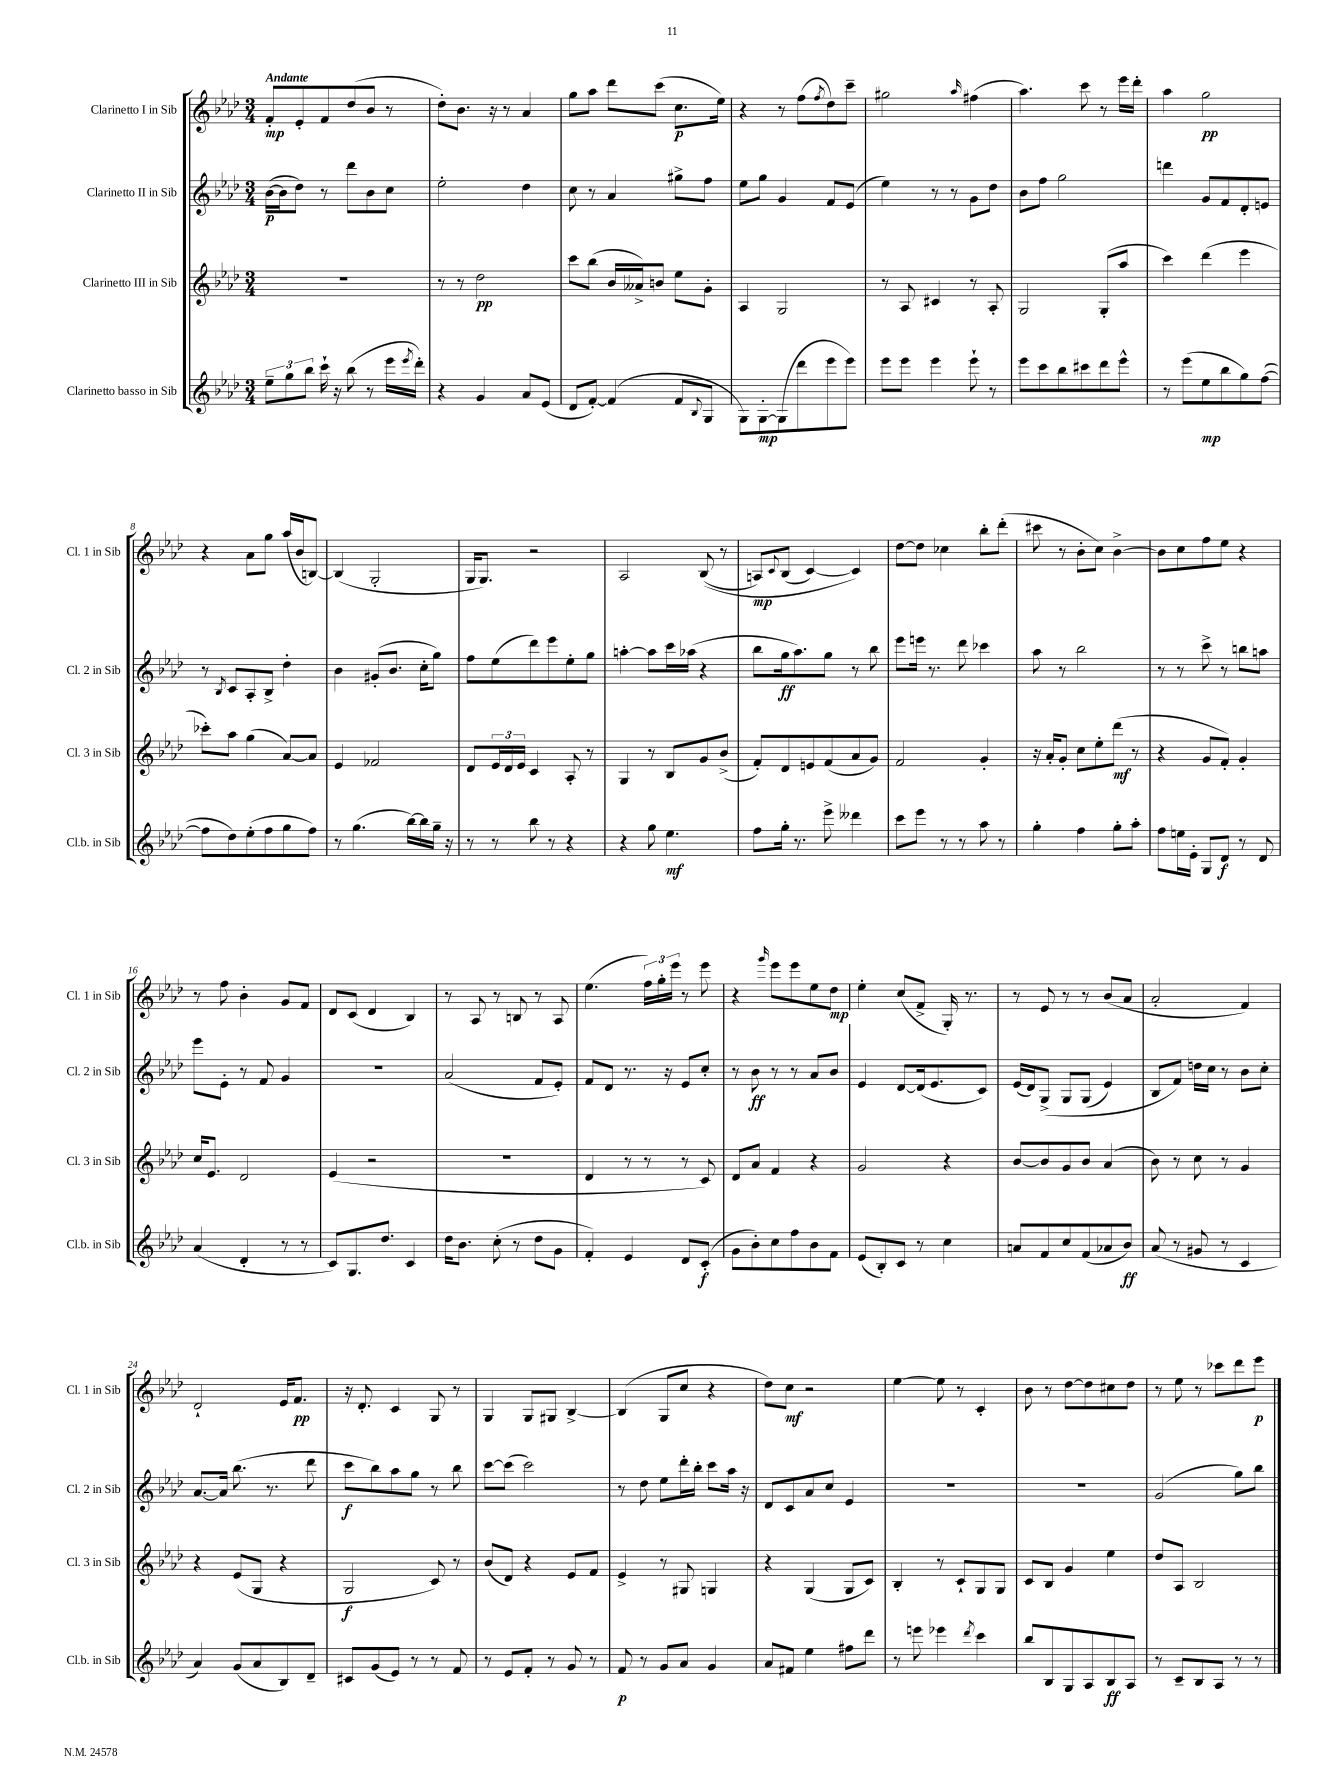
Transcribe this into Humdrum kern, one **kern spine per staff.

**kern	**kern	**kern	**kern
*staff4	*staff3	*staff2	*staff1
*clefG2	*clefG2	*clefG2	*clefG2
*k[b-e-a-d-]	*k[b-e-a-d-]	*k[b-e-a-d-]	*k[b-e-a-d-]
*M3/4	*M3/4	*M3/4	*M3/4
12ee-~	2.r	([16b-	8f'
.	.	16b-]	.
12gg	.	.	.
.	.	8dd-)	8e-'
12bb-	.	.	.
16ccc`	.	8r	8f
16r	.	.	.
(8bb-	.	8ddd-	(8dd-
8r	.	8b-	8b-
16eee-	.	8cc	8r
8qeee-	.	.	.
16ddd-')	.	.	.
=	=	=	=
4r	8r	2ee-'	8dd-')
.	8r	.	8.b-
4g	2dd-	.	.
.	.	.	16r
.	.	.	8r
8a-	.	4dd-	4a-
(8e-	.	.	.
=	=	=	=
8d-	8ccc	8cc	8gg
[8f')	(8bb-	8r	8aa-
(4f]	16b-	4a-	8ddd-
.	16a--^)	.	.
.	8b	.	(8ccc
8f	8ee-	8gg#^	8.cc
8qqB-	.	.	.
8G	8g'	8ff	.
.	.	.	16ee-)
=	=	=	=
8G)	4A-	8ee-	4r
[8G'	.	8gg	.
(8G]	2G	4g	8r
8ddd-	.	.	(8ff
.	.	.	8qff
8eee-	.	8f	8dd-)
8eee-)	.	(8e-	8ccc~
=	=	=	=
8eee-	8r	4ee-)	2gg#
8eee-	8A-	.	.
4eee-	4c#	8r	.
.	.	8r	.
.	.	.	16qqaa-
8eee-`	8r	8g	(4ff#
8r	8A-'	8dd-	.
=	=	=	=
8eee-	2G	8b-	4.aa-)
8ccc	.	8ff	.
8bb-	.	2gg	.
8ccc#	.	.	8ccc
8ddd-	(8G'	.	8r
8eee-^^	8aa-	.	16eee-
.	.	.	16ddd-'
=	=	=	=
8r	4ccc)	4ddd	4aa-
(8eee-	.	.	.
8ee-	(4ddd-	8g	2gg
8bb-	.	8f	.
8gg)	4eee-	8d-'	.
([8ff	.	8e	.
=	=	=	=
8ff]	8ccc-')	8r	4r
.	.	8qB-	.
8dd-)	8aa-	8c	.
(8ee-'	(4gg	8A-'	8a-
8ff	.	8B-^	8gg
8gg	[8a-)	4dd-'	(16aa-
.	.	.	16b-
8ff)	8a-]	.	[8B)
=	=	=	=
8r	4e-	4b-	(4B]
(4.gg	.	.	.
.	2f-	(8g#'	2G'
.	.	8.b-	.
[16bb-)	.	.	.
16bb-]	.	16cc'	.
16gg~	.	8gg)	.
16r	.	.	.
=	=	=	=
8r	8d-	8ff	16G
.	.	.	8.G)
8r	24e-	(8ee-	.
.	24d-	.	.
.	24e-	.	.
8bb-	4c	8ddd-)	2r
8r	.	8eee-	.
4r	8A-'	8ee-'	.
.	8r	8gg	.
=	=	=	=
4r	4G	[4aa'	2A-
8gg	8r	8aa]	.
4.ee-	8B-	16ccc	.
.	.	(16aa-	.
.	8g	4r	&((8B-
.	(8b-^	.	8r
=	=	=	=
8ff	8f')	8bb-	8A)
.	.	.	8qqc
16gg'	8d-	16gg	(8B-
8.r	.	8.aa-)	.
.	8e	.	[4c)
8eee-^	(8f	8gg	.
4ddd--	8a-	8r	4c]&)
.	8g)	8bb-	.
=	=	=	=
8ccc	2f	8eee-	[8dd-
8eee-	.	16eee	8dd-]
.	.	8.r	.
8r	.	.	4cc-
8r	.	8ddd-	.
8aa-	4g'	4ccc-	8bb-'
8r	.	.	(8ddd-'
=	=	=	=
4gg'	16r	8aa-	8ccc#
.	16a-'	.	.
.	8g'	8r	8r
4ff	8cc	2bb-	8b-'
.	8ee-'	.	8cc)
8gg'	(8ddd-	.	[4b-^
8aa-'	8r	.	.
=	=	=	=
8ff	4r	8r	8b-]
16ee	.	8r	8cc
16e-'	.	.	.
8G	8g	8ccc^	8ff
8d-	8f')	8r	8ee-
8r	4g'	8bb	4r
8d-	.	8aa	.
=	=	=	=
(4a-	16cc	8eee-	8r
.	8.e-	.	.
.	.	8e-'	8ff
4d-'	2d-	8r	4b-'
.	.	8f	.
8r	.	4g	8g
8r	.	.	8f
=	=	=	=
8c)	(4e-	2.r	8d-
8.G	.	.	(8c
.	2r	.	4d-
8.dd-	.	.	.
4c	.	.	4B-)
=	=	=	=
16dd-	2.r	(2a-	8r
8.b-	.	.	.
.	.	.	8A-
(8cc'	.	.	8r
8r	.	.	8B
8dd-	.	8f	8r
8g	.	8e-')	8A-
=	=	=	=
4f')	4d-	8f	(4.ee-
.	.	8d-	.
4e-	8r	8.r	.
.	8r	.	24ff)
.	.	.	24gg'
.	.	16r	.
.	.	.	24eee-
8d-	8r	8e-	8r
(8c'	8c)	8cc'	8eee-
=	=	=	=
8g	8d-	8r	4r
8b-')	8a-	8b-	.
.	.	.	16qqggg
8cc	4f	8r	8eee-
8ff	.	8r	8eee-
8b-	4r	8a-	8ee-
8f	.	8b-	8dd-
=	=	=	=
(8e-	2g	4e-	4ee-'
8B-')	.	.	.
8c	.	[8d-	(8cc
8r	.	(16d-]	8f^
.	.	8.e-	.
4cc	4r	.	16G')
.	.	.	8.r
.	.	8c)	.
=	=	=	=
8a	[8b-	(16e-	8r
.	.	16d-)	.
8f	8b-]	&(8G^	8e-
8cc	8g	8G	8r
(8f	8b-	(8G	8r
8a-	(4a-	4e-)	(8b-
8b-)	.	.	8a-
=	=	=	=
(8a-	8b-)	8B-	2a-'
8r	8r	8f&)	.
8g#	8cc	16dd	.
.	.	16cc	.
8r	8r	8r	.
4c	4g	8b-	4f)
.	.	8cc'	.
=	=	=	=
4a-)	4r	[8.a-	2d-`
.	.	16a-]	.
(8g	(8e-	(8.bb-	.
8a-	8G	.	.
.	.	8.r	.
8B-)	4r	.	16e-
.	.	.	8.f
8d-~	.	8ddd-	.
=	=	=	=
8c#	2G	8ccc	16r
.	.	.	8.d-'
(8g	.	8bb-)	.
8e-)	.	8aa-	4c
8r	.	8gg	.
8r	8c)	8r	8G
8f	8r	8bb-	8r
=	=	=	=
8r	(8b-	[8ccc	4G
8e-	8d-)	(8ccc]	.
8f'	4r	2ccc)	8G
8r	.	.	8G#
8g	8e-	.	[4B-^
8r	8f	.	.
=	=	=	=
8f	4e-^	8r	(4B-]
8r	.	8dd-	.
8g	8r	8ee-	8G
8a-	8G#	16ddd-'	8cc
.	.	16bb-'	.
4g	4G	8ccc	4r
.	.	16aa-	.
.	.	16r	.
=	=	=	=
8a-	4r	8d-	8dd-)
8f#	.	8c	8cc
4ee-	(4G	8a-	2r
.	.	8cc	.
8ff#	8G	4e-	.
8ddd-	8c)	.	.
=	=	=	=
8r	4B-'	2.r	[4ee-
8eee	.	.	.
4eee-	8r	.	8ee-]
.	8c`	.	8r
8qddd-	.	.	.
4ccc	8G	.	4c'
.	8G	.	.
=	=	=	=
8bb-	8c	2.r	8b-
8B-	8B-	.	8r
8G	4g	.	[8dd-
8A-	.	.	8dd-]
8B-	4ee-	.	8cc#
8A-	.	.	8dd-
=	=	=	=
8r	8dd-	(2g	8r
8c~	8A-	.	8ee-
8B-	2B-	.	8r
8A-	.	.	8ccc-
8r	.	8gg)	8ddd-
8r	.	8bb-	8eee-
==	==	==	==
*-	*-	*-	*-
